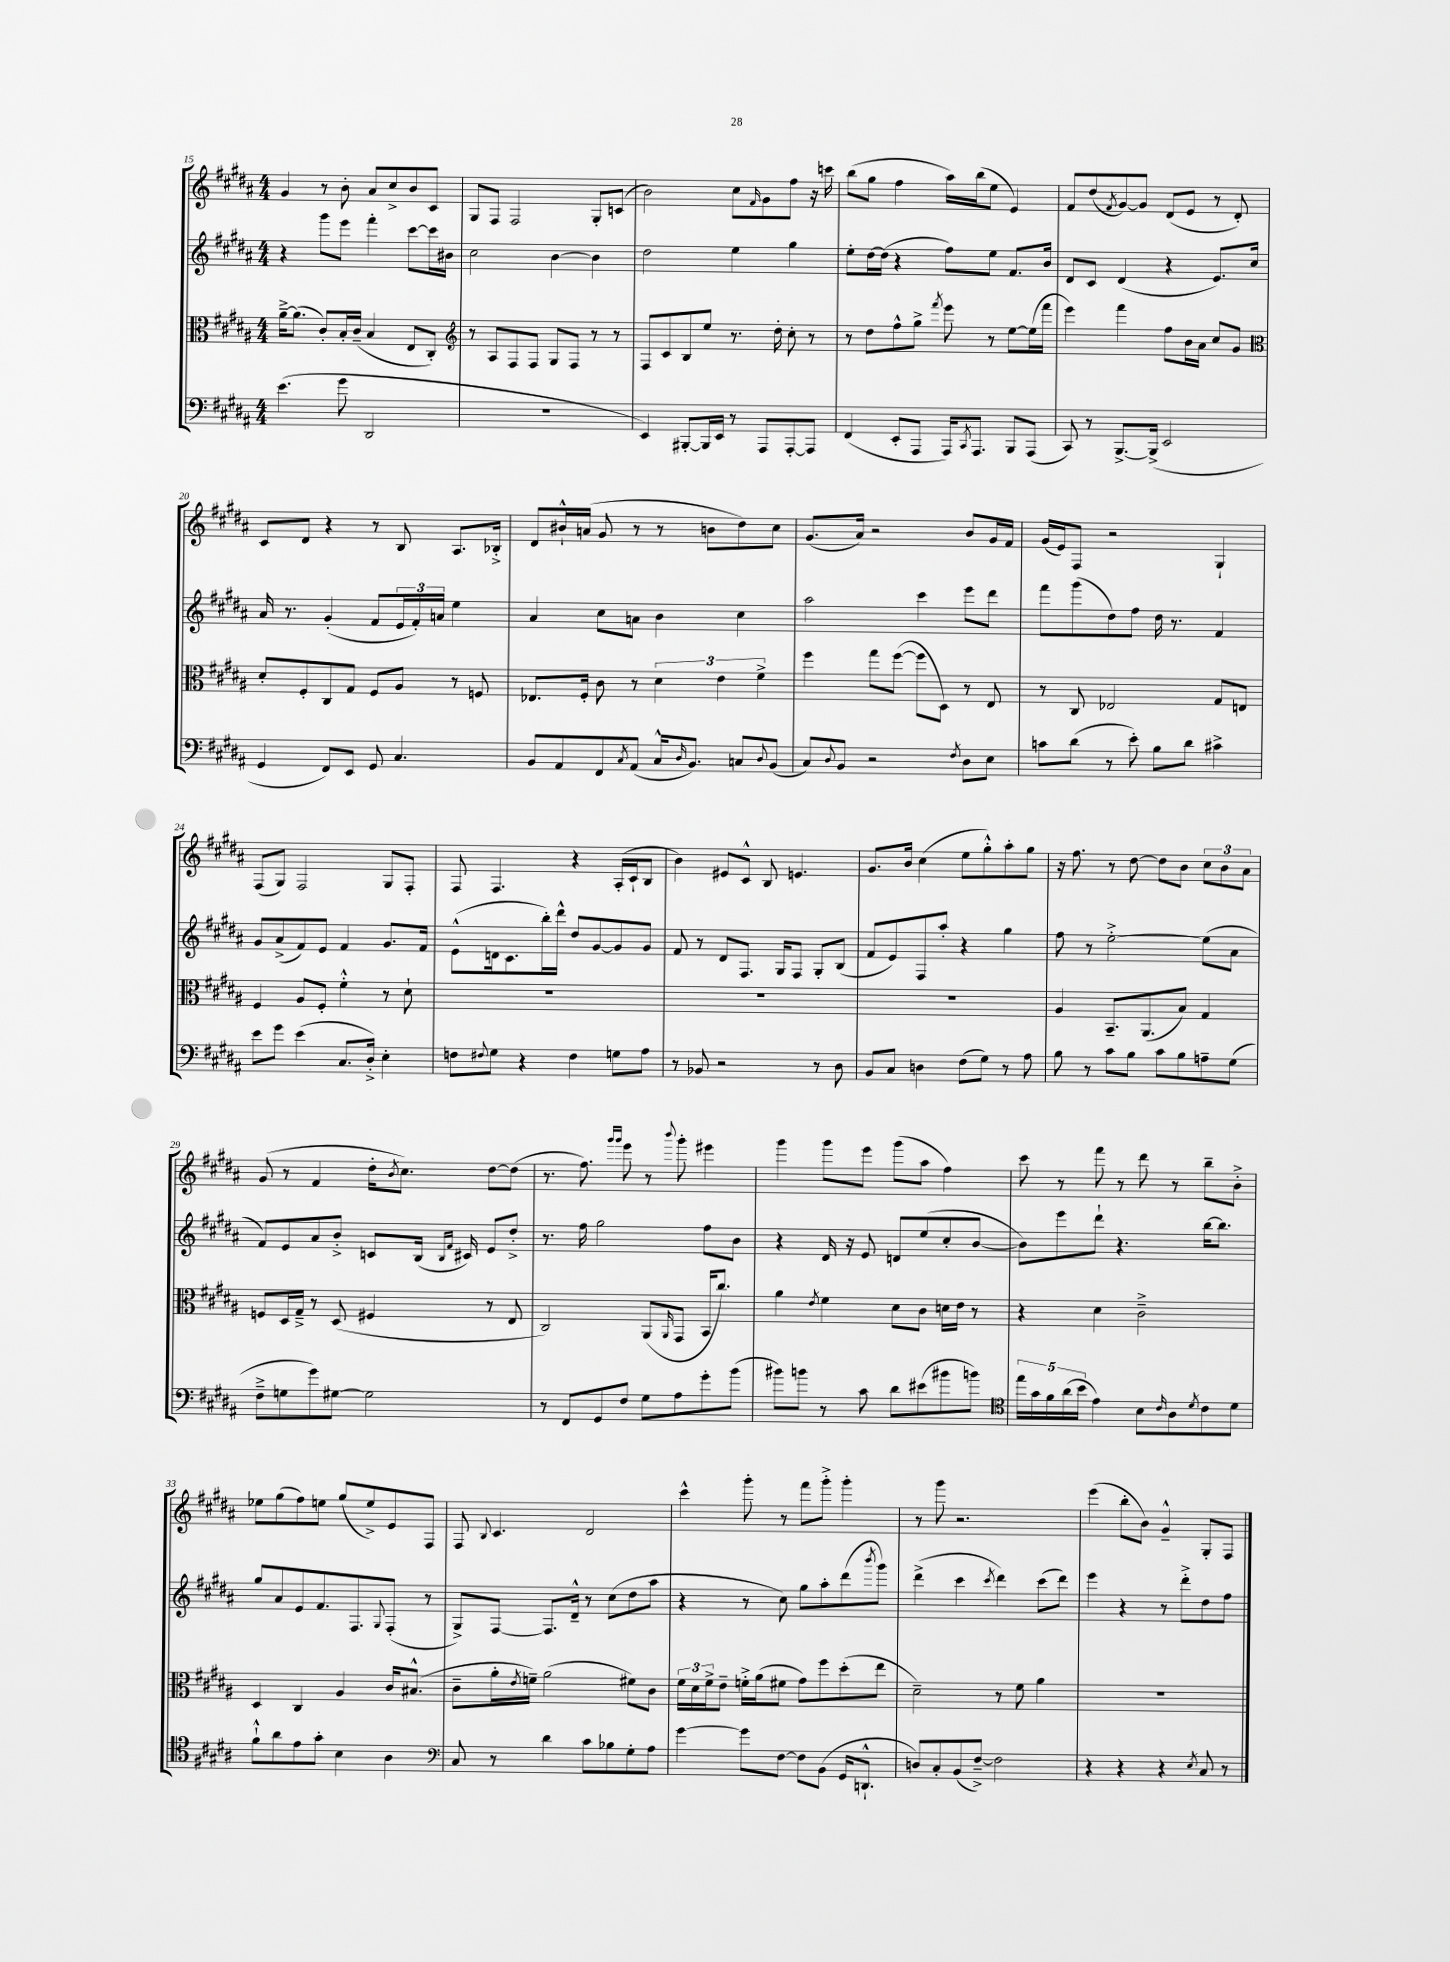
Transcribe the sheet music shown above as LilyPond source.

<<
\new StaffGroup <<
\new Staff = "s0" {
    \clef treble \key b \major \numericTimeSignature \time 4/4
    gis'4 r8 b'8-. ais'8 cis''8-> b'8 cis'8 |
    gis8 fis8 fis2 gis8-. c'8( |
    b'2) cis''8 \grace { fis'16 } gis'8 fis''8 r16 c'''16 |
    b''8( gis''8 fis''4 ais''16) b''16( e''8 e'4) |
    fis'8 dis''8( \acciaccatura { fis'8 } gis'8~) gis'8 dis'8( e'8 r8 dis'8-.) |
    cis'8 dis'8 r4 r8 b8 ais8. bes16-.-> |
    dis'8 bis'16-!-^ a'16( gis'8 r8 r8 b'8 dis''8) cis''8 |
    gis'8.( ais'16) r2 b'8 gis'16 fis'16 |
    gis'16( e'16) fis8 r2 gis4-! |
    fis8( gis8) fis2 gis8 fis8-. |
    fis8 fis4. r4 ais16-.( cis'16-! b8 |
    b'4) eis'8 cis'8-^ b8 e'4. |
    gis'8. b'16 cis''4( e''8 gis''8-.-^) ais''8-. gis''8 |
    r16 fis''8. r8 dis''8~ dis''8 b'8 \tuplet 3/2 { cis''8 b'8 ais'8 } |
    gis'8( r8 fis'4 dis''16-. \acciaccatura { b'8 } cis''8.) dis''8~ dis''8( |
    r8. fis''8.) \grace { gis'''16 gis'''16 } e'''8 r8 \appoggiatura { b'''8 } gis'''8-. eis'''4 |
    gis'''4 gis'''8 e'''8 gis'''8( ais''8 fis''4) |
    cis'''8 r8 fis'''8 r8 dis'''8 r8 b''8-- b'8-.-> |
    ees''8 gis''8( fis''8) e''8 gis''8( e''8->) e'8 fis8 |
    fis8 \appoggiatura { b8 } cis'4. dis'2 |
    cis'''4-^ gis'''8-. r8 fis'''8 gis'''8-.-> gis'''4-. |
    r8 gis'''8 r2. |
    e'''4( b''8-. b'8) gis'4---^ gis8-. fis8 \bar "|." |
}
\new Staff = "s1" {
    \clef treble \key b \major \numericTimeSignature \time 4/4
    r4 gis'''8 e'''8 fis'''4-. cis'''8~ cis'''16 bis'16 |
    cis''2 b'4~ b'4 |
    dis''2 e''4 gis''4 |
    e''8-. dis''16~ dis''16( r4 fis''8) e''8 fis'8. b'16 |
    dis'8 cis'8 dis'4( r4 e'8.) cis''16 |
    ais'16 r8. gis'4-.( fis'8 \tuplet 3/2 { e'16 fis'16-.) a'16 } e''4 |
    ais'4 cis''8 a'8 b'4 cis''4 |
    ais''2 cis'''4 e'''8 dis'''8 |
    fis'''8 gis'''8( dis''8) fis''8 dis''16 r8. fis'4 |
    gis'8 ais'8->( fis'8) e'8 fis'4 gis'8. fis'16 |
    e'8-^( d'16 cis'8. b''16-.) dis'''16-^ dis''8 gis'8~ gis'8 gis'8 |
    fis'8 r8 dis'8 fis8. gis16 fis8 gis8-. b8( |
    fis'8 e'8) fis8 ais''8-. r4 gis''4 |
    fis''8 r8 e''2~-.-> e''8( ais'8 |
    fis'8) e'8 ais'8 b'8-.-> c'8 b16( \grace { b16 fis'16 } cis'16) e'8 dis''8-.-> |
    r8. fis''16 gis''2 fis''8 b'8 |
    r4 dis'16 r16 e'8 d'8 e''8( cis''8-. b'8~ |
    b'8) e'''8 dis'''8-! r4. b''16~ b''8. |
    gis''8 ais'8 e'8 fis'8. fis8. \appoggiatura { gis8 } fis8-.( r8 |
    gis8->) fis8~ fis8. dis'16---^ r8 cis''8( dis''8 ais''8 |
    r4 r8 cis''8) gis''8 ais''8-. dis'''8( \acciaccatura { b'''8 } gis'''8) |
    dis'''4->( cis'''4 \acciaccatura { cis'''8 } dis'''4) cis'''8( dis'''8) |
    e'''4 r4 r8 dis'''8-.-> dis''8 fis''8 \bar "|." |
}
\new Staff = "s2" {
    \clef alto \key b \major \numericTimeSignature \time 4/4
    ais'16~---> ais'8.( cis'8-.) b16-. cis'16--( b4 e8 cis8-.) |
    \clef treble r8 ais8 fis8 fis8 gis8 fis8 r8 r8 |
    fis8 cis'8 b8 e''8 r8. dis''16-. cis''8-. r8 |
    r8 dis''8 fis''8-^ gis''8-> \acciaccatura { fis'''8 } e'''8 r8 e''8~ e''16( fis'''16 |
    e'''4) fis'''4 fis''8 b'16 ais'16 cis''8 gis'8 |
    \clef alto dis'8-. fis8-. cis8 gis8 fis8 ais8 r8 f8 |
    ees8. fis16-. cis'8 r8 \tuplet 3/2 { dis'4 e'4 fis'4-> } |
    fis''4 gis''8 fis''8~( fis''8 dis8) r8 e8 |
    r8 cis8 ees2 gis8 e8 |
    fis4 ais8 fis8-. fis'4-.-^ r8 dis'8-! |
    R1 |
    R1 |
    R1 |
    ais4 b,8.-- ais,8.( b8) gis4 |
    f8 dis16 gis16---> r8 dis8( fis4 r8 e8 |
    cis2) ais,8( \grace { ais,16 } gis,8 b,16 cis''8.) |
    ais'4 \acciaccatura { e'8 } fis'4 dis'8 cis'8 d'16 e'16 r8 |
    r4 dis'4 cis'2---> |
    dis4 cis4 ais4 cis'16 bis8.-^( |
    cis'8-- ais'16-. \acciaccatura { e'8 } f'16--) ais'2( fis'8) cis'8 |
    \tuplet 3/2 { fis'16 dis'16 fis'16-> } e'8-- f'16-.-> ais'16( fis'8 gis'8) fis''8 dis''8-.( e''8 |
    dis'2--) r8 fis'8 ais'4 |
    R1 \bar "|." |
}
\new Staff = "s3" {
    \clef bass \key b \major \numericTimeSignature \time 4/4
    e'4.( gis'8 dis,2 |
    R1 |
    e,4) bis,,8~-. bis,,16 e,16 r8 ais,,8 ais,,8~-. ais,,8 |
    fis,4( e,8-. ais,,8 ais,,16) \acciaccatura { cis,8 } ais,,8. b,,8 ais,,8( |
    cis,8) r8 b,,8.~-> b,,16->( e,2 |
    gis,4 fis,8) e,8 gis,8 cis4. |
    b,8 ais,8 fis,8 \acciaccatura { cis8 } ais,8( cis16-^ \grace { dis16 } b,8.) c8 \appoggiatura { dis8 } b,8( |
    cis8) \appoggiatura { dis8 } b,8 r2 \acciaccatura { fis8 } dis8 e8 |
    c'8 dis'8( r8 e'8-.) b8 dis'8 cis'4-> |
    e'8 gis'8 e'4( cis8. dis16-.->) e4-. |
    f8 \appoggiatura { fis8 } gis8 r4 fis4 g8 ais8 |
    r8 bes,8 r2 r8 dis8 |
    b,8 cis8 d4 fis8( gis8) r8 ais8 |
    b8 r8 cis'8 b8 cis'8 b8 a8-- gis8( |
    fis8---> g8 gis'8) gis8~ gis2 |
    r8 fis,8 gis,8 fis8 gis8 ais8 gis'8-. b'8( |
    bis'8) b'8 r8 cis'8 dis'8 eis'8( bis'8 b'8) |
    \clef tenor \tuplet 5/4 { e''16 gis'16 fis'16 ais'16( b'16 } e'4) b8 \grace { cis'16 } ais8 \acciaccatura { dis'8 } cis'8 dis'8 |
    fis'8-!-^ ais'8 e'8 gis'8-. b4 ais4 |
    \clef bass cis8 r8 dis'4 cis'8 bes8 gis8-. ais8 |
    gis'4~ gis'8 fis8~ fis8 b,8( gis,16 d,8.-!-^ |
    d8) cis8-. b,8( fis8~--->) fis2 |
    r4 r4 r4 \acciaccatura { e8 } cis8 r8 \bar "|." |
}
>>
>>
\layout { \context { \Score currentBarNumber = #15 } }
